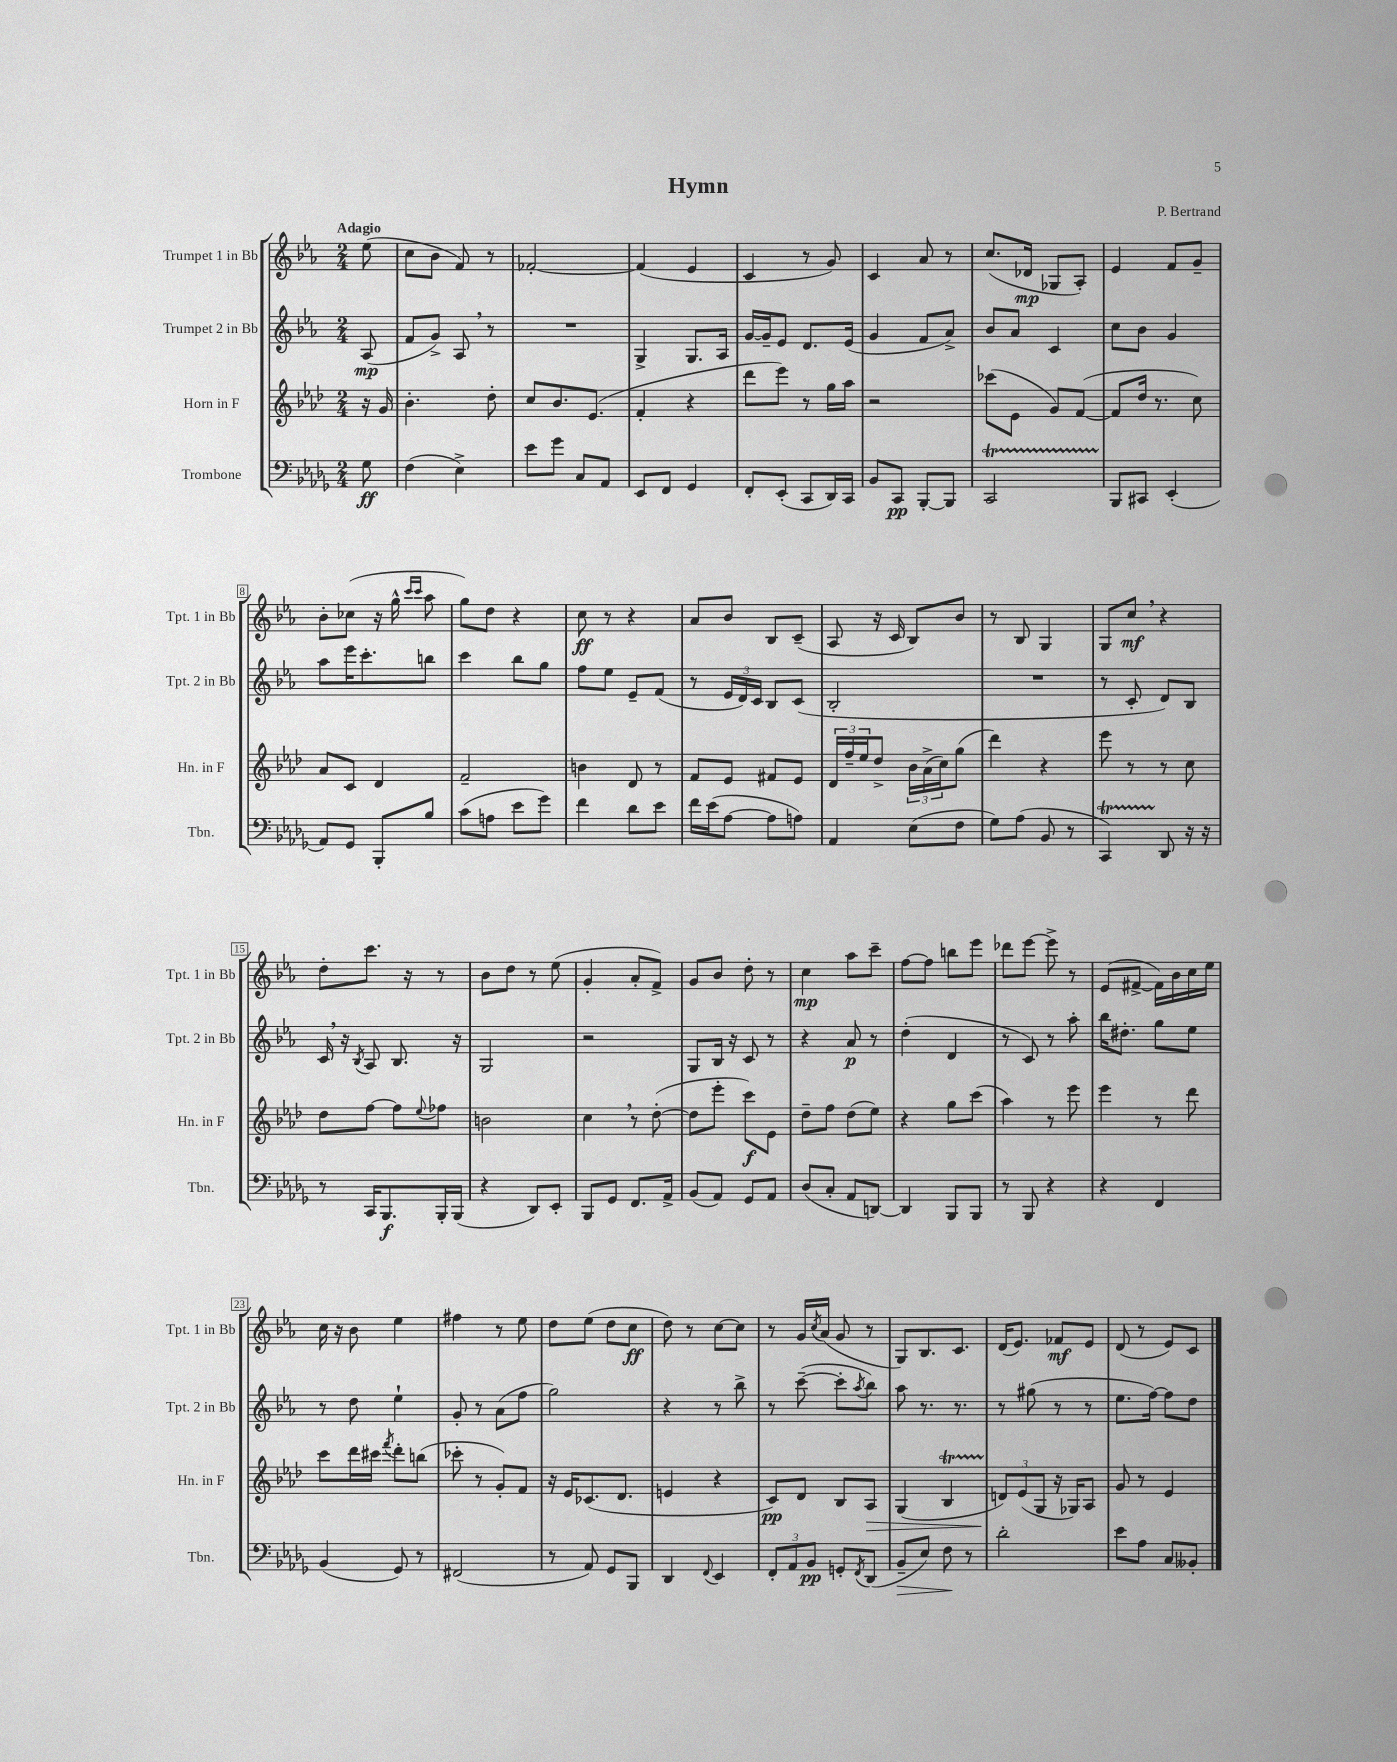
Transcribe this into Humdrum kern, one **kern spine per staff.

**kern	**dynam	**kern	**dynam	**kern	**dynam	**kern	**dynam
*part4	*part4	*part3	*part3	*part2	*part2	*part1	*part1
*staff4	*staff4	*staff3	*staff3	*staff2	*staff2	*staff1	*staff1
*I"Trombone	*	*I"Horn in F	*	*I"Trumpet 2 in Bb	*	*I"Trumpet 1 in Bb	*
*I'Tbn.	*	*I'Hn. in F	*	*I'Tpt. 2 in Bb	*	*I'Tpt. 1 in Bb	*
*clefF4	*	*clefG2	*	*clefG2	*	*clefG2	*
*k[b-e-a-d-g-]	*	*k[b-e-a-d-]	*	*k[b-e-a-]	*	*k[b-e-a-]	*
*M2/4	*	*M2/4	*	*M2/4	*	*M2/4	*
=	=	=	=	=	=	=	=
!	!	!	!	!	!	!LO:TX:a:B:t=Adagio	!
8G-\	ff	16r	.	(8A-/	mp	(8ee-\	.
.	.	16g/	.	.	.	.	.
=1	=1	=1	=1	=1	=1	=1	=1
(4F\	.	4.b-'\	.	8f/L	.	8cc\L	.
.	.	.	.	8g^/J)	.	8b-\J	.
4E-^\)	.	.	.	8A-,/	.	8f/)	.
.	.	8dd-'\	.	8r	.	8r	.
=2	=2	=2	=2	=2	=2	=2	=2
8e-\L	.	8cc/L	.	2r	.	[2f-X'/	.
8g-\J	.	8.b-/	.	.	.	.	.
8C/L	.	.	.	.	.	.	.
.	.	(8.e-/J	.	.	.	.	.
8AA-/J	.	.	.	.	.	.	.
=3	=3	=3	=3	=3	=3	=3	=3
8EE-/L	.	4f'/	.	4G^/	.	(4f-/]	.
8FF/J	.	.	.	.	.	.	.
4GG-/	.	4r	.	8.G/L	.	4e-/	.
.	.	.	.	16A-/Jk	.	.	.
=4	=4	=4	=4	=4	=4	=4	=4
8FF'/L	.	8ddd-\L	.	[16g/LL	.	4c/	.
.	.	.	.	16g~/J]	.	.	.
(8EE-'/J	.	8eee-\J)	.	8e-/J	.	.	.
8CC/L	.	8r	.	8.d/L	.	8r	.
16DD-/L)	.	16gg\LL	.	.	.	8g/)	.
16CC/JJ	.	16aa-\JJ	.	(16e-/Jk	.	.	.
=5	=5	=5	=5	=5	=5	=5	=5
8BB-/L	.	2r	.	4g/	.	4c/	.
8CC/J	pp	.	.	.	.	.	.
[8BBB-'/L	.	.	.	8f/L	.	8a-/	.
8BBB-/J]	.	.	.	8a-^/J)	.	8r	.
=6	=6	=6	=6	=6	=6	=6	=6
2CCt/	.	(8ccc-X\L	.	8b-/L	.	(8.cc/L	.
.	.	8e-\J	.	8a-/J	.	.	.
.	.	.	.	.	.	16d-X/Jk	mp
.	.	8g/L)	.	4c/	.	8G-X/L	.
.	.	([8f/J	.	.	.	8A-'/J)	.
=7	=7	=7	=7	=7	=7	=7	=7
8BBB-/L	.	8f/L]	.	8cc\L	.	4e-/	.
8CC#X/J	.	16dd-/Jk	.	8b-\J	.	.	.
.	.	8.r	.	.	.	.	.
(4EE-'/	.	.	.	4g/	.	8f/L	.
.	.	8cc\)	.	.	.	8g~/J	.
!!LO:LB:g=z
=8	=8	=8	=8	=8	=8	=8	=8
8AA-/L)	.	8a-/L	.	8aa-\L	.	8b-'\L	.
8GG-/J	.	8c/J	.	16eee-\K	.	(8cc-X\J	.
.	.	.	.	8.ccc'\	.	.	.
8BBB-'/L	.	4d-/	.	.	.	16r	.
.	.	.	.	.	.	16gg^^\	.
.	.	.	.	.	.	16qqccc/LL	.
.	.	.	.	.	.	16qqccc/JJ	.
8B-/J	.	.	.	8bbn\J	.	8aa-\	.
=9	=9	=9	=9	=9	=9	=9	=9
(8c\L	.	2f~/	.	4ccc\	.	8gg\L)	.
8An\J	.	.	.	.	.	8dd\J	.
8e-\L	.	.	.	8bb-\L	.	4r	.
8g-\J)	.	.	.	8gg\J	.	.	.
=10	=10	=10	=10	=10	=10	=10	=10
4f\	.	4bn\	.	8ff\L	.	8cc\	ff
.	.	.	.	8ee-\J	.	8r	.
8d-\L	.	8d-/	.	8e-~/L	.	4r	.
8e-\J	.	8r	.	(8f/J	.	.	.
=11	=11	=11	=11	=11	=11	=11	=11
16f\LL	.	8f/L	.	8r	.	8a-/L	.
(16e-\J	.	.	.	.	.	.	.
[8A-\J	.	8e-/J	.	24e-/LL	.	8b-/J	.
.	.	.	.	24d/)	.	.	.
.	.	.	.	24c/JJ	.	.	.
8A-\L]	.	8f#X/L	.	8B-/L	.	8B-/L	.
8An\J)	.	8e-/J	.	(8c/J	.	(8c~/J	.
=12	=12	=12	=12	=12	=12	=12	=12
4AA-/	.	24d-/LL	.	2B-'/	.	8A-/	.
.	.	24ff~/	.	.	.	.	.
.	.	24ee-/J	.	.	.	.	.
.	.	8dd-^/J	.	.	.	16r	.
.	.	.	.	.	.	16c/	.
(8E-\L	.	24b-\LL	.	.	.	8B-/L)	.
.	.	(24a-^\	.	.	.	.	.
.	.	24cc\J)	.	.	.	.	.
8F\J	.	(8gg\J	.	.	.	8b-/J	.
=13	=13	=13	=13	=13	=13	=13	=13
8G-\L)	.	4ddd-\)	.	2r	.	8r	.
(8A-\J	.	.	.	.	.	8B-/	.
8BB-/	.	4r	.	.	.	4G/	.
8r	.	.	.	.	.	.	.
=14	=14	=14	=14	=14	=14	=14	=14
4CCt/)	.	8eee-\	.	8r	.	8G/L	.
.	.	8r	.	8c'/	.	8cc,/J	mf
8DD-/	.	8r	.	8d/L)	.	4r	.
16r	.	8cc\	.	8B-/J	.	.	.
16r	.	.	.	.	.	.	.
!!LO:LB:g=z
=15	=15	=15	=15	=15	=15	=15	=15
8r	.	8dd-\L	.	16c,/	.	8dd'\L	.
.	.	.	.	16r	.	.	.
.	.	.	.	8qB-/	.	.	.
16CC/KL	.	[8ff\J	.	8A-/	.	8.ccc\J	.
8.BBB-/	f	.	.	.	.	.	.
.	.	8ff\L]	.	8.B-/	.	.	.
.	.	.	.	.	.	16r	.
.	.	8qqee-/	.	.	.	.	.
16BBB-'/L	.	8ff-X\J	.	.	.	8r	.
(16BBB-/JJ	.	.	.	16r	.	.	.
=16	=16	=16	=16	=16	=16	=16	=16
4r	.	2bn\	.	2G/	.	8b-\L	.
.	.	.	.	.	.	8dd\J	.
8DD-/L)	.	.	.	.	.	8r	.
8EE-'/J	.	.	.	.	.	(8ee-\	.
=17	=17	=17	=17	=17	=17	=17	=17
8BBB-/L	.	4cc,\	.	2r	.	4g'/	.
8GG-/J	.	.	.	.	.	.	.
8.FF/L	.	8r	.	.	.	8a-'/L	.
.	.	([8dd-'\	.	.	.	8f^/J)	.
16AA-^/Jk	.	.	.	.	.	.	.
=18	=18	=18	=18	=18	=18	=18	=18
(8BB-/L	.	8dd-\L]	.	8G/L	.	8g/L	.
8AA-/J)	.	8eee-'\J	.	16B-/Jk	.	8b-/J	.
.	.	.	.	16r	.	.	.
8GG-/L	.	8ccc\L)	f	8c/	.	8dd'\	.
8AA-/J	.	8e-\J	.	8r	.	8r	.
=19	=19	=19	=19	=19	=19	=19	=19
(8D-/L	.	8dd-~\L	.	4r	.	4cc\	mp
8C'/J	.	8ff\J	.	.	.	.	.
8AA-/L	.	(8dd-\L	.	8a-/	p	8aa-\L	.
[8DDn/J)	.	8ee-\J)	.	8r	.	8ccc~\J	.
=20	=20	=20	=20	=20	=20	=20	=20
4DD/]	.	4r	.	(4dd'\	.	[8ff\L	.
.	.	.	.	.	.	8ff\J]	.
8BBB-/L	.	8gg\L	.	4d/	.	8bbn\L	.
8BBB-/J	.	(8ccc\J	.	.	.	8eee-\J	.
=21	=21	=21	=21	=21	=21	=21	=21
8r	.	4aa-\)	.	8r	.	8ddd-X\L	.
8BBB-/	.	.	.	8c/)	.	[8eee-\J	.
4r	.	8r	.	8r	.	8eee-^\]	.
.	.	8eee-\	.	8aa-'\	.	8r	.
=22	=22	=22	=22	=22	=22	=22	=22
4r	.	4eee-\	.	16bb-\KL	.	(8e-/L	.
.	.	.	.	8.dd#X'\J	.	.	.
.	.	.	.	.	.	[8f#X^/J	.
4FF/	.	8r	.	8gg\L	.	16f#\LL])	.
.	.	.	.	.	.	16b-\	.
.	.	8ddd-\	.	8ee-\J	.	16cc\	.
.	.	.	.	.	.	16ee-\JJ	.
!!LO:LB:g=z
=23	=23	=23	=23	=23	=23	=23	=23
(4BB-/	.	8ccc\L	.	8r	.	16cc\	.
.	.	.	.	.	.	16r	.
.	.	16ddd-\L	.	8dd\	.	8b-\	.
.	.	16ccc#X\JJ	.	.	.	.	.
.	.	8qfff/	.	.	.	.	.
8GG-/)	.	8ddd-'\L	.	4ee-`\	.	4ee-\	.
8r	.	(8bbn\J	.	.	.	.	.
=24	=24	=24	=24	=24	=24	=24	=24
(2FF#X/	.	8ccc-X'\	.	8g'/	.	4ff#X\	.
.	.	8r	.	8r	.	.	.
.	.	8g'/L)	.	(8a-\L	.	8r	.
.	.	8f/J	.	8ff\J	.	8ee-\	.
=25	=25	=25	=25	=25	=25	=25	=25
8r	.	16r	.	2gg\)	.	8dd\L	.
.	.	16e-/KL	.	.	.	.	.
8AA-/)	.	(8.c-X/	.	.	.	(8ee-\J	.
8GG-/L	.	.	.	.	.	8dd\L	.
.	.	8.d-/J	.	.	.	.	.
8BBB-/J	.	.	.	.	.	8cc\J	ff
=26	=26	=26	=26	=26	=26	=26	=26
4DD-/	.	4en/	.	4r	.	8dd\)	.
.	.	.	.	.	.	8r	.
8qqFF/	.	.	.	.	.	.	.
4EE-/	.	4r	.	8r	.	[8cc\L	.
.	.	.	.	8bb-^\	.	8cc\J]	.
=27	=27	=27	=27	=27	=27	=27	=27
12FF'/L	.	8c/L)	pp	8r	.	8r	.
12AA-/	.	.	.	.	.	.	.
.	.	8d-/J	.	([8ccc~\	.	16g/LL	.
12BB-/J	pp	.	.	.	.	.	.
.	.	.	.	.	.	8qcc/	.
.	.	.	.	.	.	(16a-/JJ	.
8GGn'/L	.	8B-/L	.	8ccc'\L]	.	8g/	.
8qFF/	.	.	.	8qaa-/	.	.	.
!	!	!	!LO:HP:b	!	!	!	!
(8DD-/J	.	8A-/J	>	8bb-\J)	.	8r	.
=28	=28	=28	=28	=28	=28	=28	=28
!	!LO:HP:b	!	!	!	!	!	!
8BB-~/L	>	(4G/	.	8aa-\	.	8G/L)	.
8E-/J)	.	.	.	8.r	.	8.B-/	.
8F\	.	4B-T/	.	.	.	.	.
.	.	.	.	8.r	.	8.c/J	.
8r	]	.	.	.	.	.	.
=29	=29	=29	=29	=29	=29	=29	=29
2d-'\	.	12dn/L)	.	8r	.	(16d/KL	.
.	.	.	.	.	.	8.e-/J)	.
.	.	(12e-/	]	.	.	.	.
.	.	.	.	(8gg#X\	.	.	.
.	.	12G/J	.	.	.	.	.
.	.	16r	.	8r	.	8f-X/L	mf
.	.	16G-X/KL)	.	.	.	.	.
.	.	8A-/J	.	8r	.	8e-/J	.
=30	=30	=30	=30	=30	=30	=30	=30
8e-\L	.	8g/	.	8.ee-\L	.	(8d/	.
8A-\J	.	8r	.	.	.	8r	.
.	.	.	.	[16ff\Jk)	.	.	.
8C/L	.	4e-/	.	8ff\L]	.	8e-/L)	.
8BB--X'/J	.	.	.	8dd\J	.	8c/J	.
==	==	==	==	==	==	==	==
*-	*-	*-	*-	*-	*-	*-	*-
